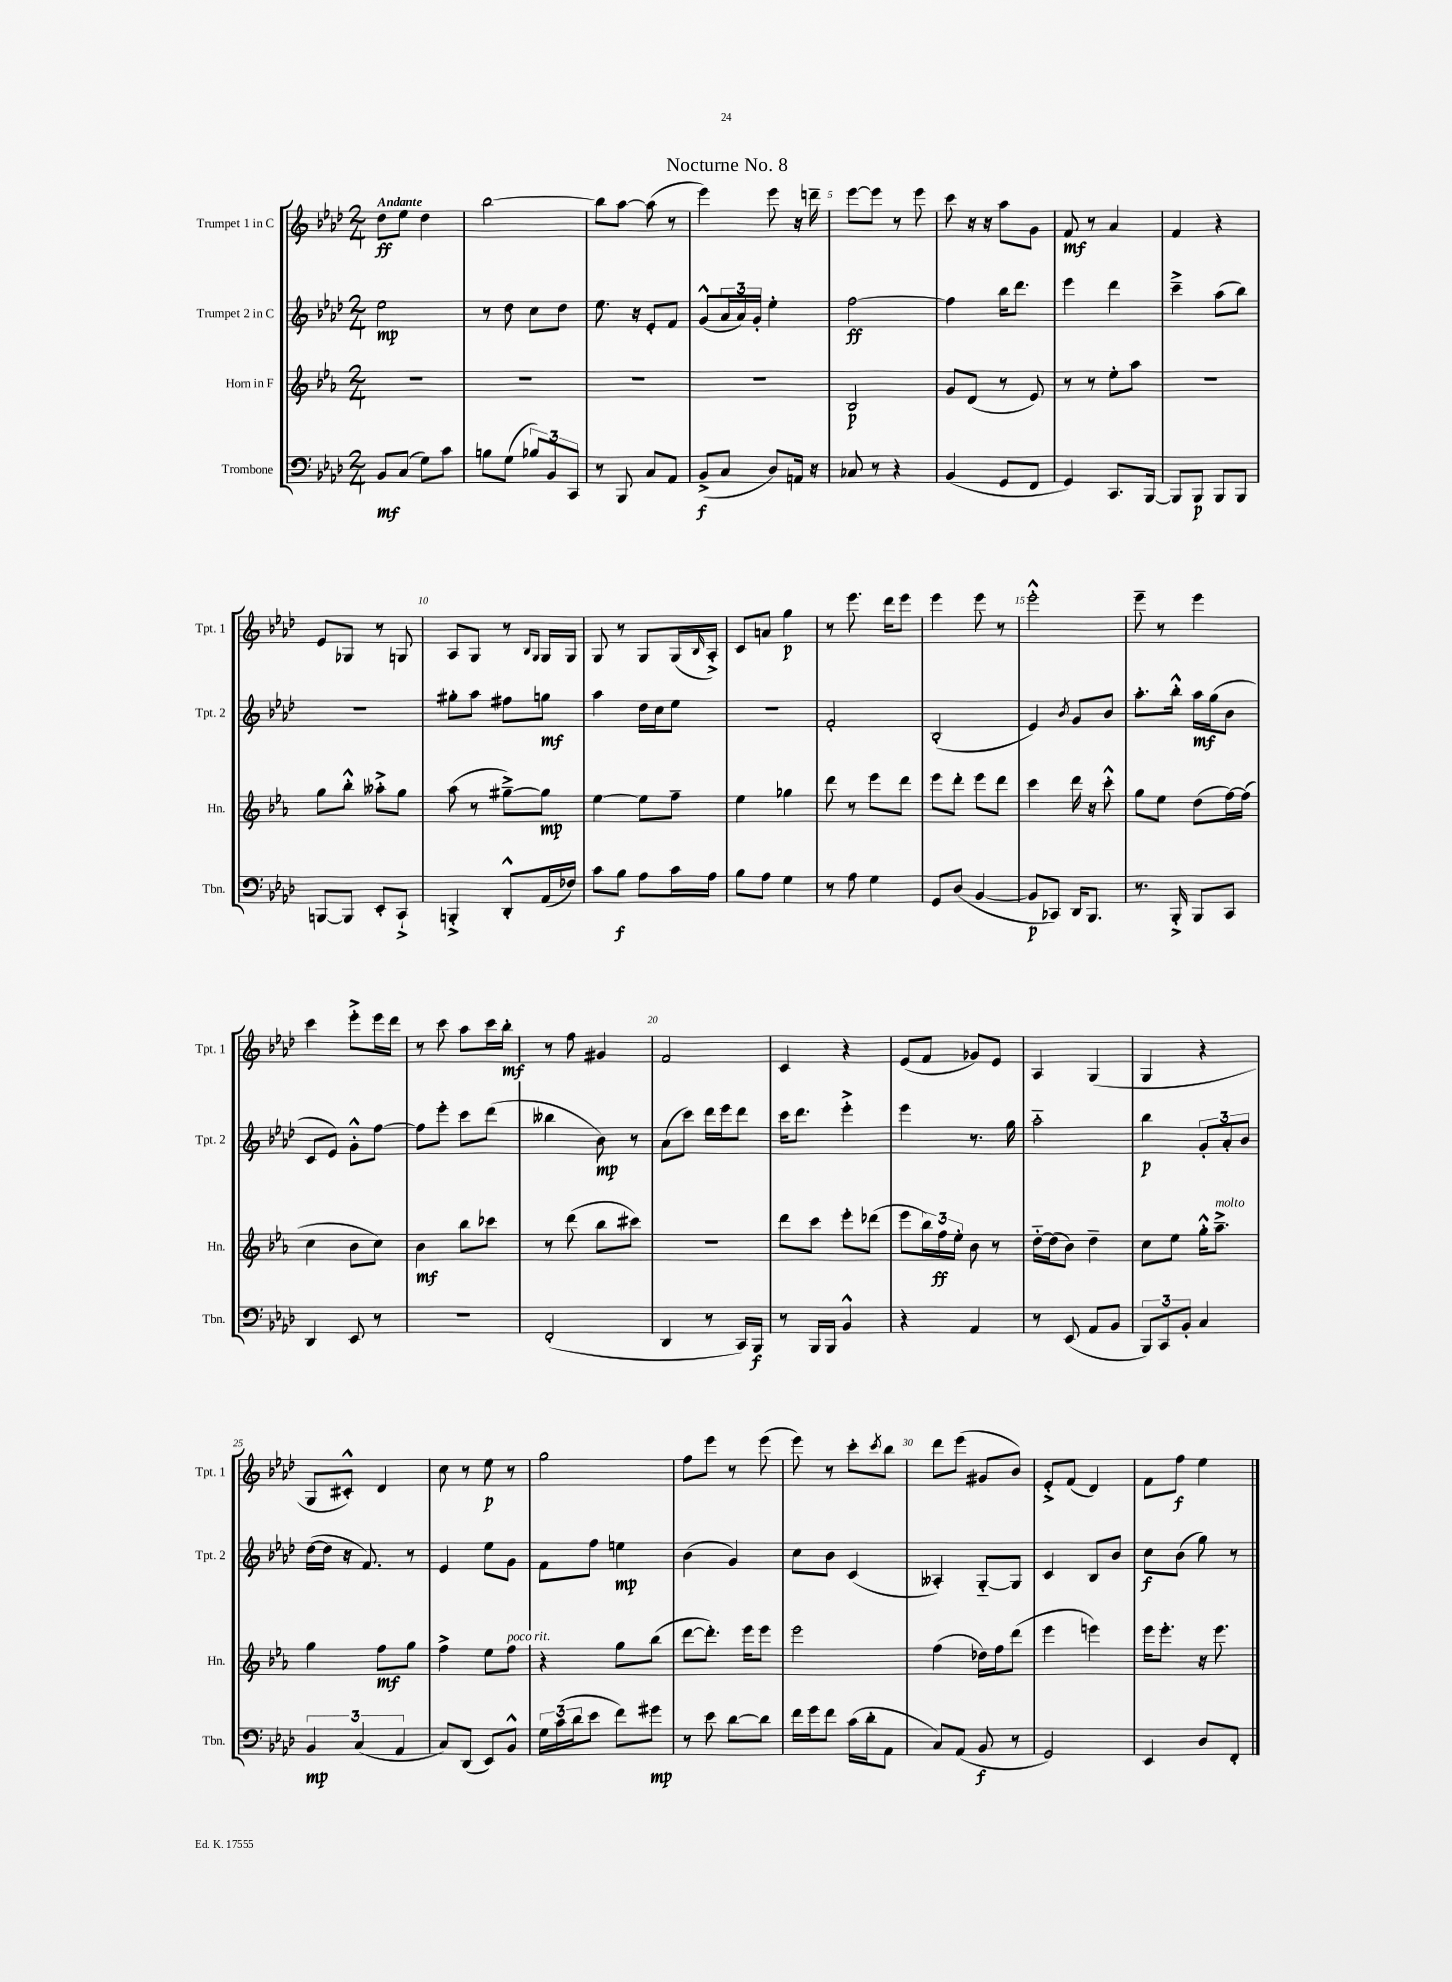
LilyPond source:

\header { title = "Nocturne No. 8" }
<<
\new StaffGroup <<
\new Staff = "s0" \with { instrumentName = "Trumpet 1 in C" shortInstrumentName = "Tpt. 1" } {
    \clef treble \key aes \major \numericTimeSignature \time 2/4 \tempo "Andante"
    des''8\ff ees''8 des''4 |
    bes''2~ |
    bes''8 aes''8~ aes''8( r8 |
    ees'''4) ees'''8 r16 d'''16-- |
    ees'''8~ ees'''8 r8 ees'''8 |
    c'''8 r16 r16 aes''8 g'8 |
    f'8\mf r8 aes'4 |
    f'4 r4 |
    ees'8 ges8 r8 g8 |
    aes8 g8 r8 \grace { bes16 g16 } g16 g16 |
    g8 r8 g8 g16( \grace { bes16 } aes16-.->) |
    c'8 a'8 g''4\p |
    r8 ees'''8. des'''16 ees'''8 |
    ees'''4 ees'''8 r8 |
    ees'''2-.-^ |
    ees'''8-- r8 ees'''4 |
    c'''4 ees'''8-.-> ees'''16 des'''16 |
    r8 c'''8 aes''8 c'''16 bes''16-.\mf |
    r8 f''8 gis'4 |
    f'2 |
    c'4 r4 |
    ees'8( f'8 ges'8) ees'8 |
    aes4 g4( |
    g4 r4 |
    g8 cis'8-.-^) des'4 |
    c''8 r8 ees''8\p r8 |
    g''2 |
    f''8 ees'''8 r8 ees'''8( |
    ees'''8) r8 c'''8-. \acciaccatura { c'''8 } bes''8 |
    des'''8 ees'''8( gis'8 bes'8) |
    ees'8-.-> f'8( des'4) |
    f'8 f''8\f ees''4 \bar "|." |
}
\new Staff = "s1" \with { instrumentName = "Trumpet 2 in C" shortInstrumentName = "Tpt. 2" } {
    \clef treble \key aes \major \numericTimeSignature \time 2/4
    ees''2\mp |
    r8 des''8 c''8 des''8 |
    ees''8. r16 ees'8-. f'8 |
    g'8-^( \tuplet 3/2 { aes'16 aes'16) g'16-. } ees''4-. |
    f''2~\ff |
    f''4 bes''16 des'''8. |
    ees'''4 des'''4 |
    c'''4---> aes''8( bes''8) |
    R2 |
    gis''8-. aes''8 fis''8 g''8\mf |
    aes''4 des''16 c''16 ees''8 |
    R2 |
    f'2-. |
    bes2-.( |
    ees'4) \acciaccatura { bes'8 } g'8 bes'8 |
    aes''8.-. bes''16-.-^ aes''16\mf g''16( bes'8 |
    c'8 ees'8) g'8-.-^ f''8~ |
    f''8 ees'''8-. c'''8 des'''8( |
    beses''4 bes'8\mp) r8 |
    aes'8( c'''8) des'''16 ees'''16 des'''8 |
    c'''16 des'''8. ees'''4-.-> |
    ees'''4 r8. g''16 |
    aes''2-_ |
    bes''4\p \tuplet 3/2 { g'8-. aes'8-. bes'8 } |
    des''16~( des''16 r16 f'8.) r8 |
    ees'4 ees''8 g'8 |
    f'8 f''8 e''4\mp |
    bes'4( g'4) |
    c''8 bes'8 c'4( |
    aeses4-.) g8~-_ g8 |
    c'4 bes8 bes'8 |
    c''8\f bes'8( g''8) r8 \bar "|." |
}
\new Staff = "s2" \with { instrumentName = "Horn in F" shortInstrumentName = "Hn." } {
    \clef treble \key ees \major \numericTimeSignature \time 2/4
    R2 |
    R2 |
    R2 |
    R2 |
    bes2\p |
    g'8 d'8( r8 ees'8) |
    r8 r8 ees''8-. aes''8 |
    R2 |
    g''8 bes''8-.-^ aeses''8-.-> g''8 |
    aes''8( r8 gis''8~--->) gis''8\mp |
    ees''4~ ees''8 f''8-- |
    ees''4 ges''4 |
    d'''8 r8 ees'''8 d'''8 |
    ees'''8 d'''8-. ees'''8 d'''8 |
    c'''4 d'''16 r16 c'''8-.-^ |
    g''8 ees''8 d''8( f''16~) f''16( |
    c''4 bes'8 c''8) |
    bes'4\mf bes''8 ces'''8 |
    r8 d'''8( bes''8 cis'''8) |
    r2 |
    d'''8 c'''8 ees'''8-. des'''8( |
    ees'''8 \tuplet 3/2 { bes''16) f''16\ff ees''16-. } bes'8 r8 |
    d''16~-_ d''16( bes'8) d''4-- |
    c''8 ees''8 g''16-.-^ aes''8.--->^\markup { \italic "molto" } |
    g''4 f''8\mf g''8 |
    f''4-> ees''8 f''8^\markup { \italic "poco rit." } |
    r4 g''8 bes''8( |
    d'''8~ d'''8.-.) ees'''16 ees'''8 |
    ees'''2 |
    f''4( des''16) f''16 d'''8( |
    ees'''4 e'''4) |
    ees'''16 ees'''8.-. r16 ees'''8. \bar "|." |
}
\new Staff = "s3" \with { instrumentName = "Trombone" shortInstrumentName = "Tbn." } {
    \clef bass \key aes \major \numericTimeSignature \time 2/4
    bes,8\mf c8( g8) c'8 |
    b8 g8( \tuplet 3/2 { bes8) bes,8 c,8 } |
    r8 bes,,8 c8 aes,8 |
    bes,8->\f( c8 des8) a,16 r16 |
    ces8 r8 r4 |
    bes,4( g,8 f,8 |
    g,4) c,8. bes,,16~ |
    bes,,8 bes,,8\p bes,,8 bes,,8 |
    b,,8~ b,,8 ees,8-. c,8-!-> |
    b,,4-.-> des,8-.-^ aes,16( fes16) |
    c'8 bes8\f aes8 c'16 aes16 |
    bes8 aes8 g4 |
    r8 aes8 g4 |
    g,8 des8( bes,4~ |
    bes,8\p ces,8) des,16 bes,,8. |
    r8. bes,,16-.-> bes,,8 c,8 |
    des,4 ees,8 r8 |
    R2 |
    f,2-.( |
    des,4 r8 c,16) bes,,16\f |
    r8 bes,,16 bes,,16 bes,4-^ |
    r4 aes,4 |
    r8 ees,8( aes,8 bes,8 |
    \tuplet 3/2 { bes,,8) c,8 bes,8-. } c4 |
    \tuplet 3/2 { bes,4\mp c4( aes,4 } |
    c8) des,8( ees,8) bes,8-^ |
    \tuplet 3/2 { g16 c'16( des'16 } ees'8 f'8) gis'8\mp |
    r8 ees'8 des'8~ des'8 |
    f'16 g'16 f'8 c'16( des'16-. aes,8 |
    c8) aes,8( bes,8\f r8 |
    g,2) |
    ees,4 des8 f,8-. \bar "|." |
}
>>
>>
\layout { \context { \Score \override BarNumber.break-visibility = ##(#f #t #t) barNumberVisibility = #(every-nth-bar-number-visible 5) } }
